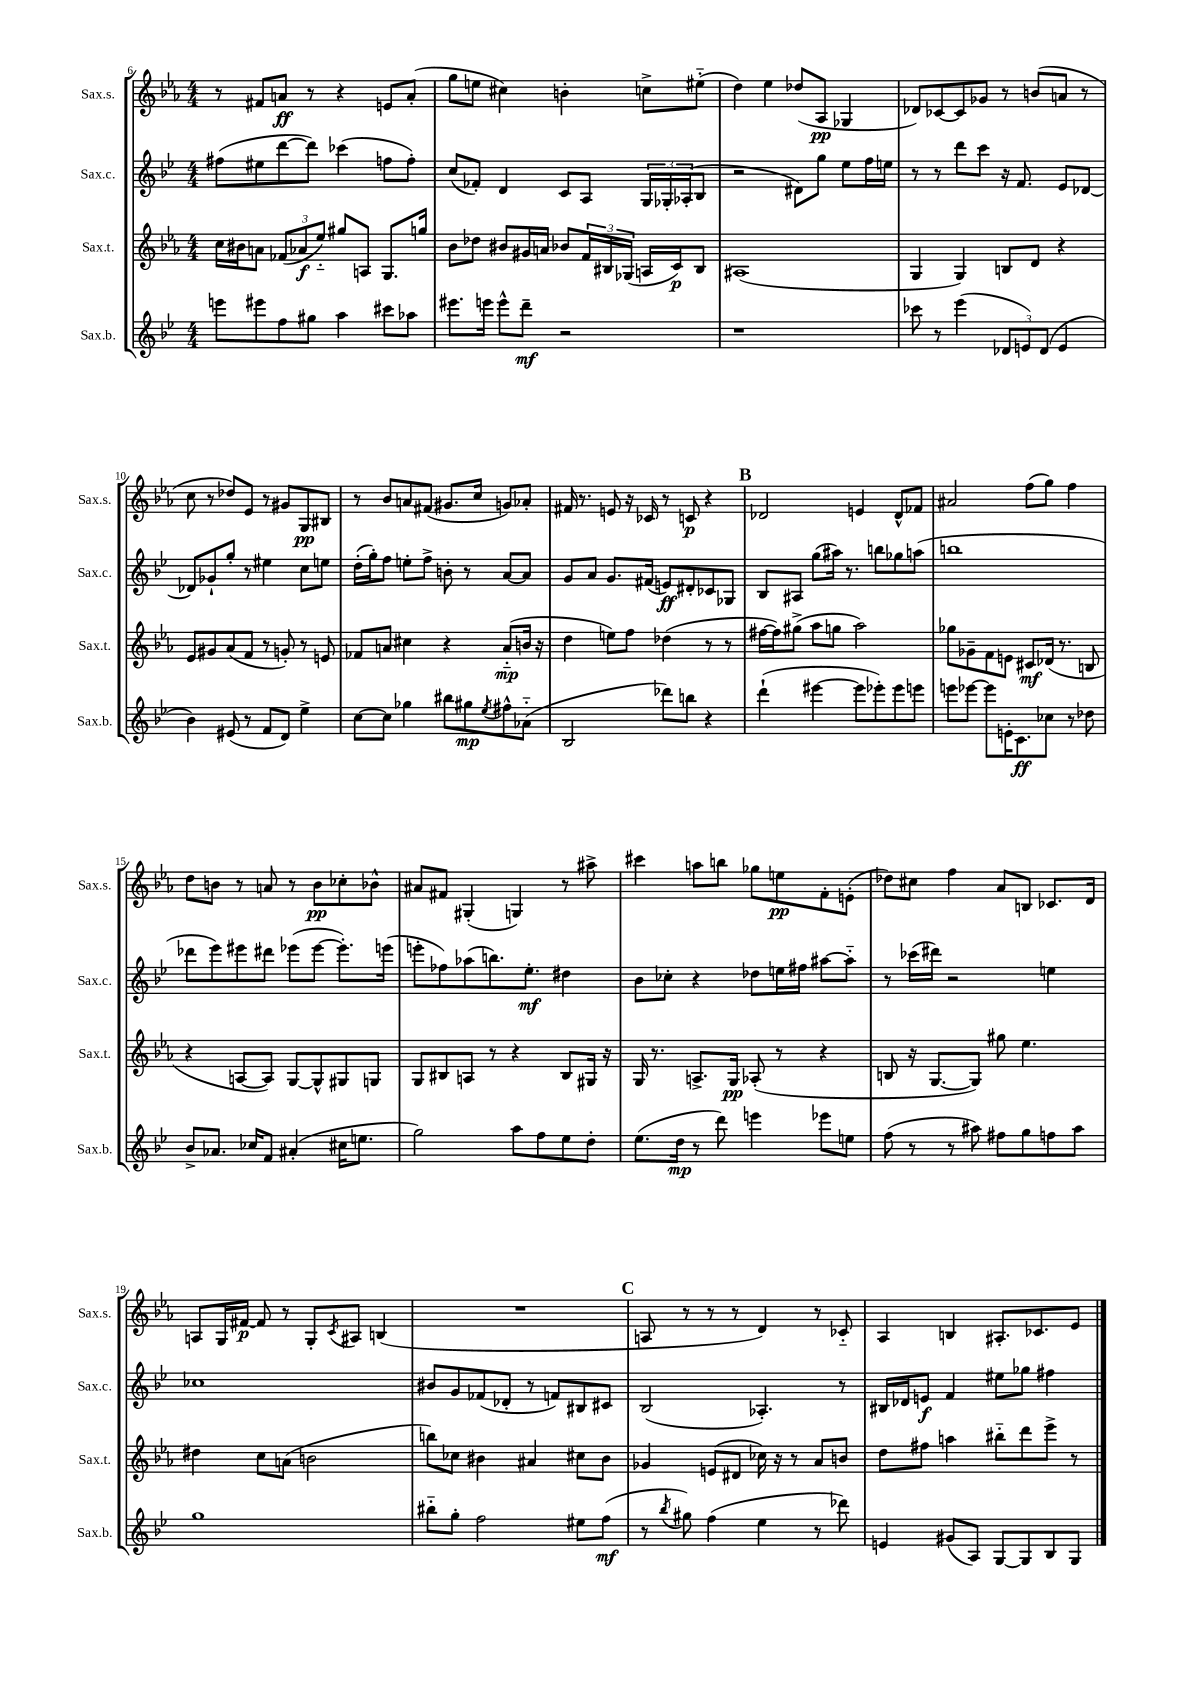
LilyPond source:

<<
\new StaffGroup <<
\new Staff = "s0" \with { instrumentName = "Sax.s." shortInstrumentName = "Sax.s." } {
    \clef treble \key ees \major \numericTimeSignature \time 4/4
    r8 fis'8 a'8\ff r8 r4 e'8 a'8-.( |
    g''8 e''8 cis''4) b'4-. c''8-> eis''8-_( |
    d''4) ees''4 des''8( aes8\pp ges4 |
    des'8) ces'8~ ces'8 ges'8 r8 b'8( a'8 r8 |
    c''8 r8 des''8) ees'8 r8 gis'8 g8\pp bis8 |
    r8 bes'8 a'8 fis'8( gis'8. c''16 g'8) aes'8-. |
    fis'16 r8. e'8 r16 ces'16 r8 c'8\p r4 |
    \mark \markup { \bold "B" } des'2 e'4 des'8-^ fes'8 |
    ais'2 f''8( g''8) f''4 |
    d''8 b'8 r8 a'8 r8 b'8\pp ces''8-. bes'8-^ |
    ais'8 fis'8 gis4-.( g4) r8 ais''8-> |
    cis'''4 a''8 b''8 ges''8 e''8\pp f'8-. e'8-.( |
    des''8) cis''8 f''4 aes'8 b8 ces'8. d'16 |
    a8 g16 fis'16~\p fis'8 r8 g8-. \acciaccatura { c'8 } ais8 b4( |
    R1 |
    \mark \markup { \bold "C" } a8 r8 r8 r8 d'4) r8 ces'8-_ |
    aes4 b4 ais8.-. ces'8. ees'8 \bar "|." |
}
\new Staff = "s1" \with { instrumentName = "Sax.c." shortInstrumentName = "Sax.c." } {
    \clef treble \key bes \major \numericTimeSignature \time 4/4
    fis''8( eis''8 d'''8~ d'''8) ces'''4( f''8 f''8-.) |
    c''8( fes'8-.) d'4 c'8 a8 \tuplet 3/2 { g16 ges16-. aes16-.( } bes8 |
    r2 dis'8) g''8 ees''8 f''16 e''16 |
    r8 r8 d'''8 c'''8 r16 f'8. ees'8 des'8~ |
    des'8 ges'8-! g''8-. r8 eis''4 c''8 e''8 |
    d''16-.( g''16-.) f''8 e''8-. f''8-> b'8-. r8 a'8~ a'8 |
    g'8 a'8 g'8. fis'16( e'8\ff) dis'8-. ces'8 ges8 |
    \mark \markup { \bold "B" } bes8 ais8 g''8( ais''16) r8. b''8 ges''8 a''8( |
    b''1 |
    des'''8 ees'''8) eis'''8 dis'''8 ees'''8( ees'''8~ ees'''8.-.) e'''16( |
    e'''8-. fes''8) aes''8( b''8.) ees''8.-.\mf dis''4 |
    bes'8 ces''8-. r4 des''8 e''16 fis''16 ais''8~ ais''8-_ |
    r8 ces'''16( dis'''16) r2 e''4 |
    ces''1 |
    bis'8 g'8 fes'8( des'8-. r8 f'8) bis8 cis'8 |
    \mark \markup { \bold "C" } bes2( aes4.-.) r8 |
    bis16 des'16 e'8\f f'4 eis''8 ges''8 fis''4 \bar "|." |
}
\new Staff = "s2" \with { instrumentName = "Sax.t." shortInstrumentName = "Sax.t." } {
    \clef treble \key ees \major \numericTimeSignature \time 4/4
    c''16 bis'16 a'8 \tuplet 3/2 { fes'8( aes'8\f ees''8-_) } gis''8 a8 g8. g''16 |
    bes'8 des''8 bis'8 gis'16 a'16 bes'8 \tuplet 3/2 { f'16 bis16 ges16( } a16 c'16\p) bis8 |
    ais1( |
    g4 g4) b8 d'8 r4 |
    ees'8 gis'8 aes'8( f'8 r8 g'8-.) r8 e'8 |
    fes'8 a'8 cis''4 r4 a'8-_\mp( b'16 r16 |
    d''4 e''8) f''8 des''4( r8 r8 |
    \mark \markup { \bold "B" } fis''16~ fis''16) gis''8->( aes''8 g''8 aes''2) |
    ges''8 ges'8-- f'8 e'8 cis'8\mf des'16( r8. b8 |
    r4 a8~ a8) g8~ g8-^ gis8 g8 |
    g8 bis8 a8 r8 r4 bis8 gis16 r16 |
    g16 r8. a8.-> g16\pp aes8-.( r8 r4 |
    b8 r16 g8.~ g8) gis''8 ees''4. |
    dis''4 c''8 a'8( b'2 |
    b''8) ces''8 bis'4 ais'4 cis''8 bis'8 |
    \mark \markup { \bold "C" } ges'4 e'8( dis'8 ces''16) r16 r8 aes'8 b'8 |
    d''8 fis''8 a''4 bis''8-_ d'''8 ees'''8-> r8 \bar "|." |
}
\new Staff = "s3" \with { instrumentName = "Sax.b." shortInstrumentName = "Sax.b." } {
    \clef treble \key bes \major \numericTimeSignature \time 4/4
    e'''8 eis'''8 f''8 gis''8 a''4 cis'''8 aes''8 |
    eis'''8. e'''16 e'''8-^ d'''8--\mf r2 |
    r1 |
    ces'''8 r8 ees'''4( \tuplet 3/2 { des'8 e'8) des'8( } e'4 |
    bes'4) eis'8( r8 f'8 d'8) ees''4-> |
    c''8~ c''8 ges''4 bis''8 gis''8\mp \acciaccatura { ees''8 } fis''8-^ aes'8-_( |
    bes2 des'''8) b''8 r4 |
    \mark \markup { \bold "B" } d'''4-!( eis'''4~ eis'''8 ees'''8-.) ees'''8 e'''8 |
    e'''8 ees'''8~ ees'''8 e'16-. c'8.\ff ces''8 r8 des''8 |
    bes'8-> aes'8. ces''16 f'8 ais'4-.( cis''16 e''8. |
    g''2) a''8 f''8 ees''8 d''8-. |
    ees''8.( d''16\mp r8 d'''8) e'''4 ees'''8 e''8 |
    f''8( r8 r8 ais''8) fis''8 g''8 f''8 ais''8 |
    g''1 |
    bis''8-_ g''8-. f''2 eis''8 f''8\mf( |
    \mark \markup { \bold "C" } r8 \acciaccatura { bes''8 } gis''8) f''4( ees''4 r8 des'''8) |
    e'4 gis'8( a8) g8~ g8 bes8 g8 \bar "|." |
}
>>
>>
\layout { \context { \Score currentBarNumber = #6 } }
